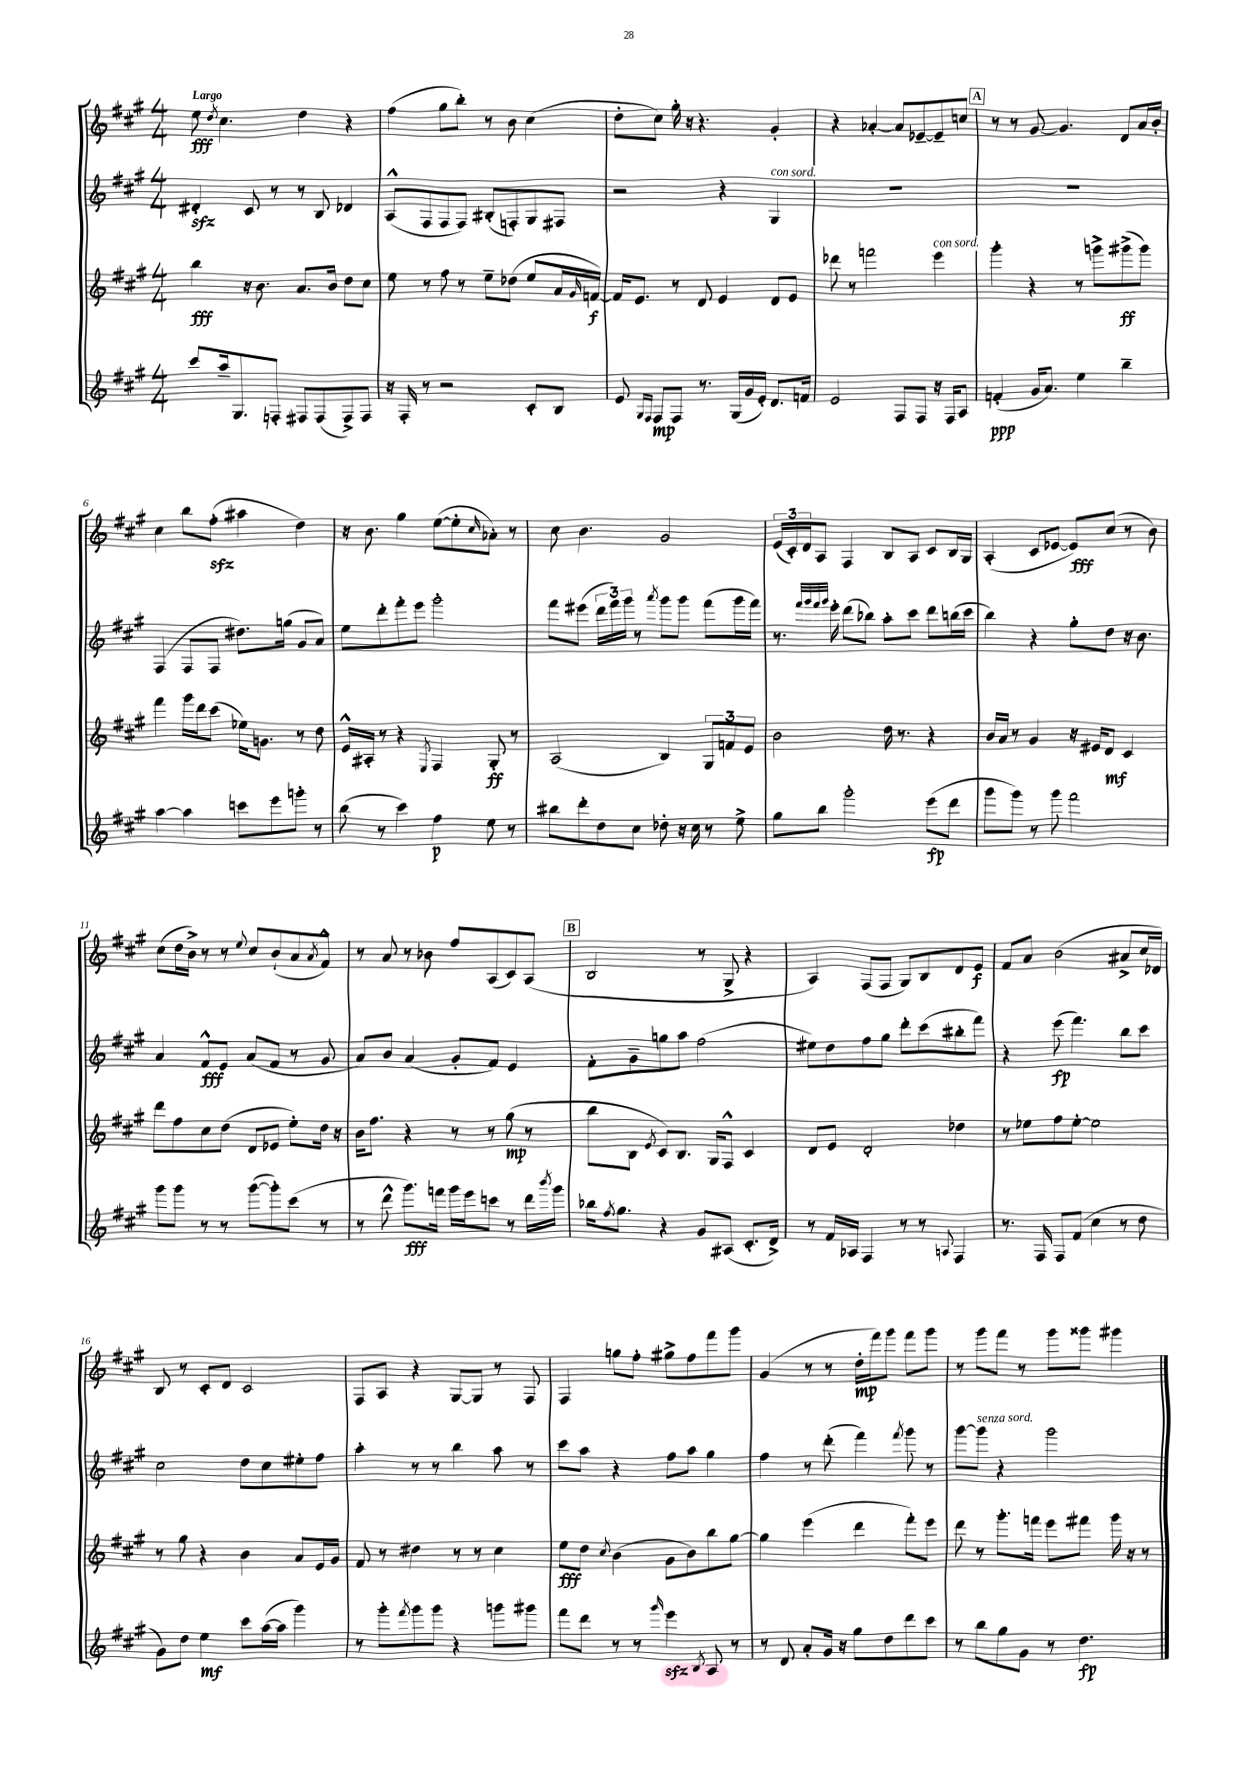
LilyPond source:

<<
\new StaffGroup <<
\new Staff = "s0" {
    \clef treble \key a \major \numericTimeSignature \time 4/4 \tempo "Largo"
    e''8\fff \acciaccatura { d''8 } cis''4. d''4 r4 |
    fis''4( gis''8 b''8-.) r8 b'8 cis''4( |
    d''8-. cis''8) gis''16-. r16 r4. gis'4-. |
    r4 aes'4~-. aes'8 ees'8~-- ees'8-- c''8 |
    \mark \markup { \box "A" } r8 r8 gis'8~ gis'4. d'8 a'16 b'16-. |
    cis''4 b''8 fis''8-.\sfz( ais''4 d''4) |
    r16 b'8. gis''4 e''8~( e''8-. \grace { cis''16 } aes'8-.) r8 |
    cis''8 b'4. gis'2 |
    \tuplet 3/2 { e'16( cis'16-.) d'16 } a8 fis4 b8 a8 cis'8 b16 gis16 |
    a4-.( cis'8 ees'8~ ees'8\fff) cis''8( r8 b'8) |
    cis''8( d''16 b'16->) r8 r8 \appoggiatura { e''8 } cis''8 b'8-!( a'8 \acciaccatura { a'8 } fis'8-^) |
    r8 a'8 r8 bes'8 fis''8 a8( cis'8) a8( |
    \mark \markup { \box "B" } b2 r8 gis8-> r4 |
    a4) fis8( fis8 gis8) b8 d'8 e'8\f |
    fis'8 a'8 b'2( ais'8-> cis''16 des'16) |
    b8 r8 cis'8-. d'8 cis'2 |
    fis8 a8 r4 gis8~ gis8 r8 fis8 |
    fis4 g''8 fis''8-. gis''8-> fis''8 fis'''8 gis'''8 |
    gis'4( r8 r8 d''16-.\mp fis'''16) gis'''8 fis'''8 gis'''8 |
    r8 gis'''8 fis'''8 r8 gis'''8 gisis'''8 gis'''4 \bar "|." |
}
\new Staff = "s1" {
    \clef treble \key a \major \numericTimeSignature \time 4/4
    dis'4-.\sfz cis'8 r8 r8 b8 des'4 |
    a8-^( fis8 fis8 fis8) bis8-.( f8-.) gis8 fis8 |
    r2 r4 gis4^\markup { \italic "con sord." } |
    R1 |
    \mark \markup { \box "A" } R1 |
    fis4( fis8 fis8 dis''8.) g''16( gis'8 a'8) |
    e''8 d'''8-. fis'''8-. e'''8 gis'''2-. |
    fis'''8 eis'''8( \tuplet 3/2 { d'''16 fis'''16) gis'''16 } r8 \acciaccatura { a'''8 } gis'''8 gis'''8 fis'''8( gis'''16 fis'''16) |
    r8. \grace { fis'''32 gis'''32 fis'''32 gis'''32 } e'''16-. d'''8( bes''8) a''8-. cis'''8 d'''8 b''16( cis'''16 |
    b''4) r4 gis''8-. d''8 r16 b'8. |
    a'4 fis'8-^\fff e'8 a'8( fis'8 r8 gis'8 |
    a'8) b'8 a'4( gis'8-. fis'8) e'4 |
    \mark \markup { \box "B" } fis'8-. gis'8-- g''8 a''8 fis''2( |
    eis''8) d''8 fis''8 gis''8 d'''8-. cis'''8( bis''8-. fis'''8) |
    r4 e'''8\fp( fis'''4.) b''8 cis'''8 |
    cis''2 d''8 cis''8 eis''8-. fis''8 |
    a''4-. r8 r8 b''4 a''8 r8 |
    cis'''8 a''8 r4 fis''8 a''8 gis''4 |
    fis''4 r8 d'''8-.( fis'''4) \acciaccatura { fis'''8 } gis'''8 r8 |
    gis'''8~ gis'''8^\markup { \italic "senza sord." } r4 gis'''2 \bar "|." |
}
\new Staff = "s2" {
    \clef treble \key a \major \numericTimeSignature \time 4/4
    b''4\fff r16 b'8. a'8. b'16 d''8 cis''8 |
    e''8 r8 fis''8 r8 e''8-- des''8( e''8 a'16 \grace { gis'16 } f'16~\f) |
    f'16 e'8. r8 d'8 e'4 d'8 e'8 |
    des'''8 r8 f'''2 e'''4^\markup { \italic "con sord." } |
    \mark \markup { \box "A" } gis'''4-. r4 r8 g'''8-> gis'''8->\ff( gis'''8) |
    fis'''4 gis'''16 d'''16 cis'''8( ees''16) g'8. r8 d''8 |
    e'16-^ ais16-. r8 r4 \acciaccatura { e8 } fis4 gis8-.\ff r8 |
    a2( b4) \tuplet 3/2 { gis8 f'8 e'8 } |
    b'2 d''16 r8. r4 |
    b'16 a'16 r8 gis'4 r16 eis'16 d'8\mf cis'4 |
    d'''8 fis''8 cis''8 d''8( d'8 ees'8 e''8-.) d''16 r16 |
    b'16 fis''8. r4 r8 r8 gis''8\mp( r8 |
    \mark \markup { \box "B" } b''8 b8 \acciaccatura { e'8 } cis'8) b8. gis16 fis8-^ cis'4 |
    d'8 e'8 d'2-. des''4 |
    r8 ees''8 fis''8 ees''8~-. ees''2 |
    r8 gis''8 r4 b'4 a'8 e'16 gis'16 |
    fis'8 r8 dis''4 r8 r8 cis''4 |
    e''8\fff d''8 \acciaccatura { cis''8 } b'4( gis'8 b'8) b''8 gis''8~ |
    gis''4 e'''4( d'''4 fis'''8-.) e'''8 |
    d'''8 r8 gis'''8.-. f'''16 e'''8 fis'''8 gis'''16 r16 r8 \bar "|." |
}
\new Staff = "s3" {
    \clef treble \key a \major \numericTimeSignature \time 4/4
    cis'''8 a''16-- gis8. f8-. fis8 fis8( fis8->) fis8 |
    r16 fis16-. r8 r2 cis'8-. b8 |
    e'8 \grace { gis16 fis16 } fis8\mp fis8 r8. gis16( gis'16 e'16-.) d'8. f'16 |
    e'2 fis8 fis8 r16 fis16 a8 |
    \mark \markup { \box "A" } f'4-.\ppp( gis'16 a'8.) e''4 b''4-- |
    a''4~ a''4 c'''8 e'''8 g'''8-. r8 |
    b''8( r8 cis'''4) fis''4\p e''8 r8 |
    bis''8 d'''8-. d''8 cis''8 des''8-. r16 cis''16 r8 e''8-> |
    gis''8 b''8 gis'''2-. e'''8\fp( d'''8 |
    gis'''8 gis'''8) r8 gis'''8 fis'''2 |
    gis'''8 gis'''8 r8 r8 gis'''8~( gis'''8-.) cis'''8( r8 |
    r8 d'''8-^ gis'''8.\fff) f'''16 gis'''16 e'''16 c'''8 r8 d'''16 \acciaccatura { b'''8 } gis'''16 |
    \mark \markup { \box "B" } bes''16 \acciaccatura { fis''8 } gis''8. r4 gis'8 ais8( cis'8.-. d'16->) |
    r8 fis'16 aes16 fis4 r8 r8 \appoggiatura { a8 } fis4 |
    r8. fis16 fis8 fis'8( cis''4 r8 d''8 |
    gis'8) d''8 e''4\mf cis'''8 a''16~( a''16 gis'''4) |
    r8 gis'''8-. \acciaccatura { fis'''8 } gis'''8 gis'''8 r4 g'''8 gis'''8 |
    fis'''8 d'''8 r8 r8 \grace { gis'''16 } e'''4\sfz \acciaccatura { b8 } a8 r8 |
    r8 d'8 a'8-. gis'16 r16 gis''8 d''8 d'''8 cis'''8 |
    r8 b''8 gis''8 gis'8 r8 d''4.\fp \bar "|." |
}
>>
>>
